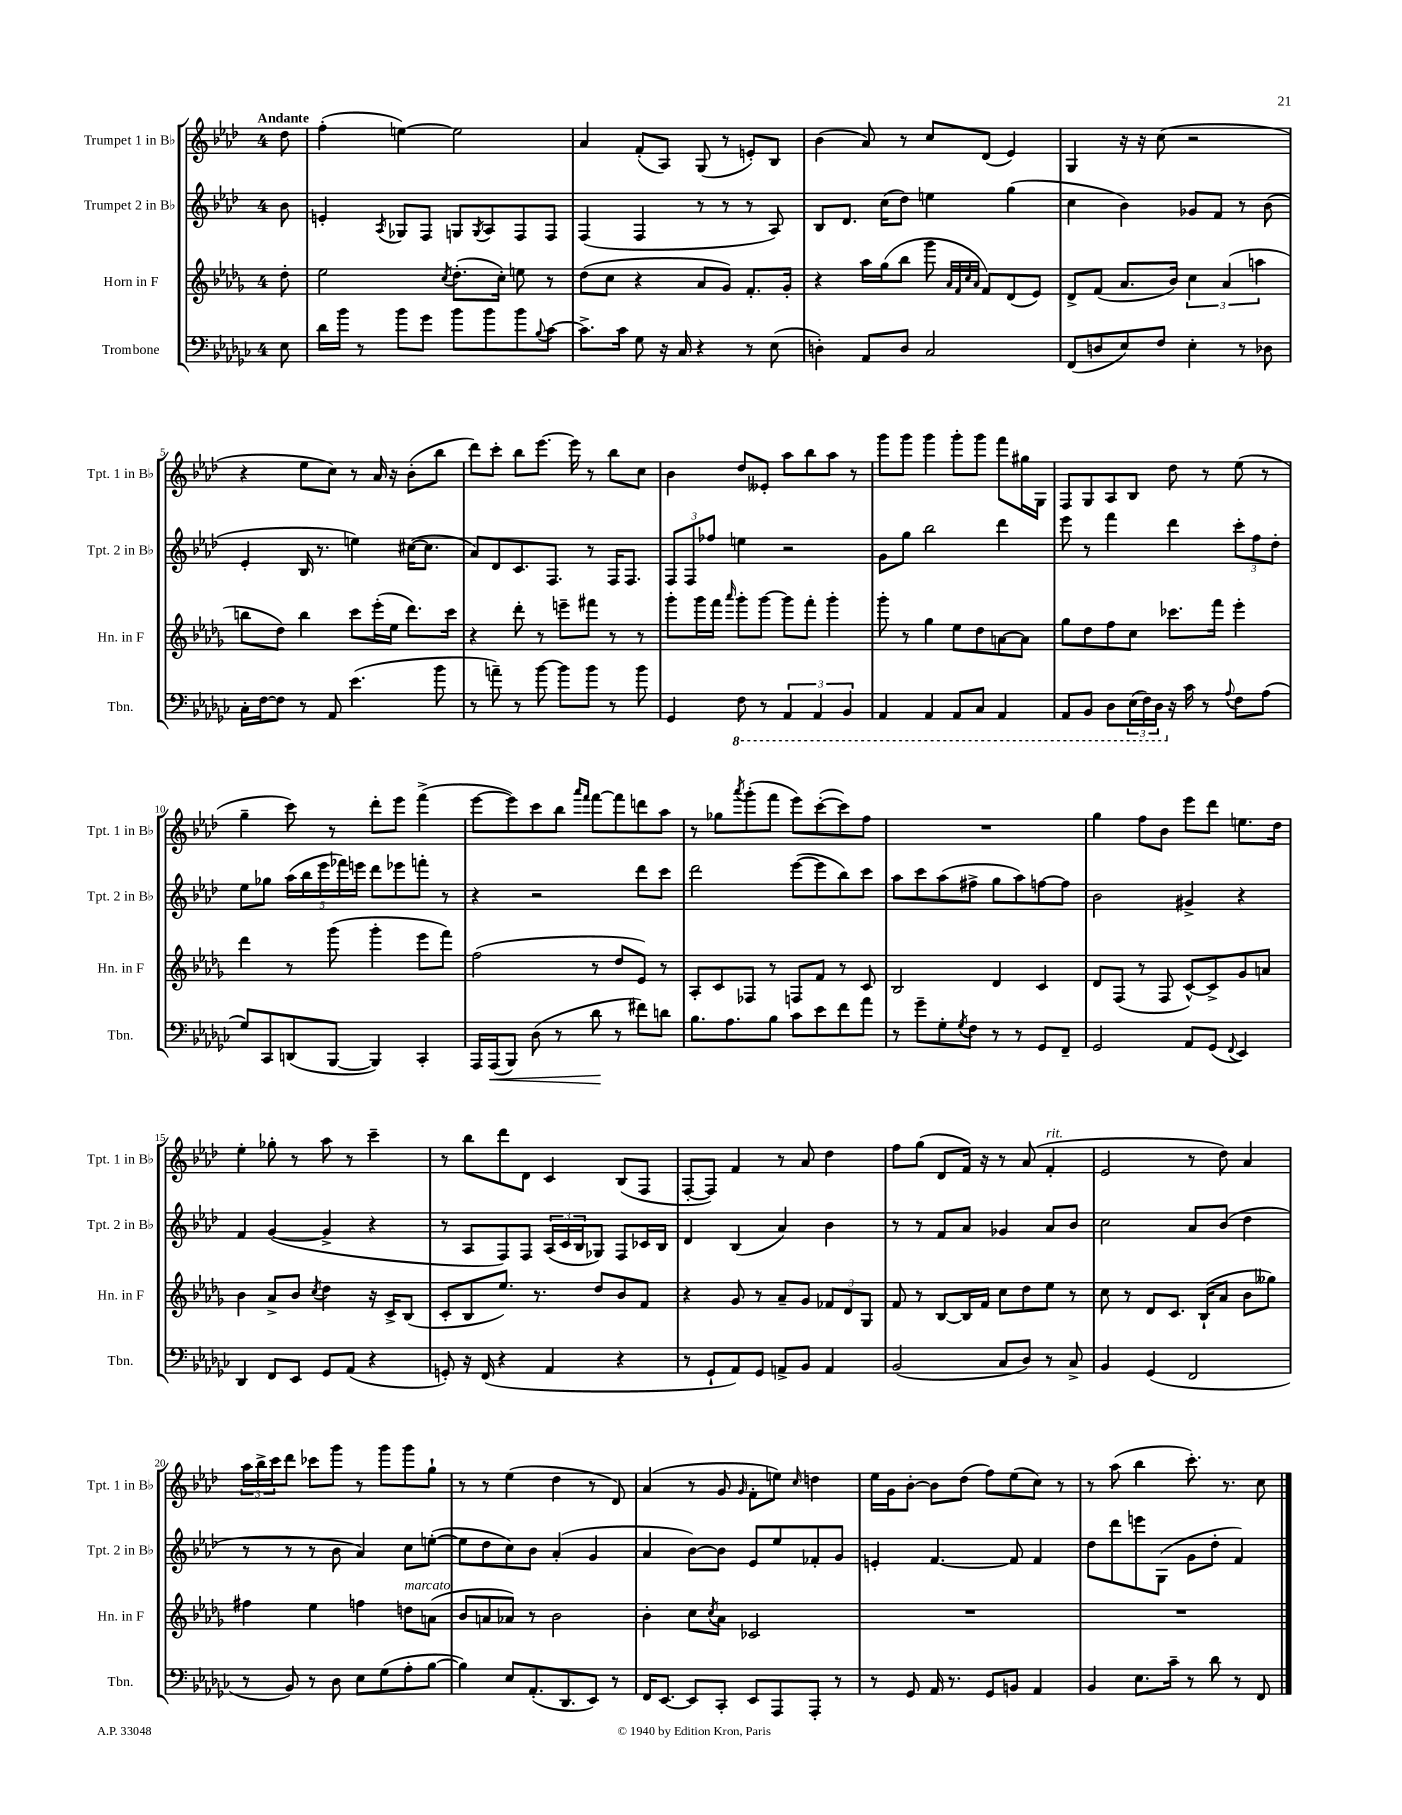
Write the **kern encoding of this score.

**kern	**dynam	**kern	**kern	**kern
*part4	*part4	*part3	*part2	*part1
*staff4	*staff4	*staff3	*staff2	*staff1
*I"Trombone	*	*I"Horn in F	*I"Trumpet 2 in B♭	*I"Trumpet 1 in B♭
*I'Tbn.	*	*I'Hn. in F	*I'Tpt. 2 in B♭	*I'Tpt. 1 in B♭
*clefF4	*	*clefG2	*clefG2	*clefG2
*k[b-e-a-d-g-c-]	*	*k[b-e-a-d-g-]	*k[b-e-a-d-]	*k[b-e-a-d-]
*M4/4	*	*M4/4	*M4/4	*M4/4
=	=	=	=	=
!	!	!	!	!LO:TX:a:B:t=Andante
8E-\	.	8dd-'\	8b-\	8dd-\
=1	=1	=1	=1	=1
16d-\LL	.	2ee-\	4en'/	(4ff'\
16b-\JJ	.	.	.	.
8r	.	.	.	.
.	.	.	8qA-/	.
8b-\L	.	.	8G-X/L	[4een\)
8g-\J	.	.	8F/J	.
.	.	8qcc/	.	.
8b-\L	.	(8.dd-'\L	8Gn/L	2ee\]
.	.	.	8qG/	.
8b-\	.	.	8A-/	.
.	.	16cc'\Jk)	.	.
8b-\	.	8een\	8F/	.
8qqB-/	.	.	.	.
[8c-\J	.	8r	8F/J	.
=2	=2	=2	=2	=2
8.c-^\L]	.	(8dd-\L	(4F/	4a-/
.	.	8cc\J	.	.
16c-\Jk	.	.	.	.
8G-\	.	4r	4F/	(8f'/L
16r	.	.	.	8A-/J)
16C-/	.	.	.	.
4r	.	8a-/L	8r	(8G/
.	.	8g-/J)	8r	8r
8r	.	8.f'/L	8r	8en'/L)
(8E-\	.	.	8A-/)	8B-/J
.	.	16g-'/Jk	.	.
=3	=3	=3	=3	=3
4Dn'\)	.	4r	8B-/L	(4b-\
.	.	.	8.d-/J	.
8AA-/L	.	16aa-\LL	.	8a-/)
.	.	(16gg-\J	(16cc\KL	.
8D/J	.	8bb-\J	8dd-\J)	8r
2C-/	.	8ggg-\	4een\	8cc/L
.	.	32qqa-/LLL	.	.
.	.	32qqf/	.	.
.	.	32qqcc/	.	.
.	.	32qqa-/JJJ	.	.
.	.	8f/L)	.	(8d-/J
.	.	(8d-/	(4gg\	4e-/)
.	.	8e-/J)	.	.
=4	=4	=4	=4	=4
(8FF/L	.	8d-^/L	4cc\	4G/
8Dn/	.	(8f/J	.	.
8E-/)	.	8.a-/L	4b-\)	16r
.	.	.	.	16r
8F/J	.	.	.	(8cc\
.	.	16b-/Jk)	.	.
4E-'\	.	6cc\	8g-X/L	2r
.	.	.	8f/J	.
.	.	(6a-/	.	.
8r	.	.	8r	.
.	.	6aan\	.	.
8D-X\	.	.	(8b-\	.
!!LO:LB:g=z
=5	=5	=5	=5	=5
16C-'\LL	.	8bbn\L	4e-'/	4r
[16F\J	.	.	.	.
8F\J]	.	8dd-\J)	.	.
8r	.	4bb\	16B-/	8ee-\L
.	.	.	8.r	.
8AA-/	.	.	.	8cc\J)
(4.e-\	.	8ccc\L	4een\)	8r
.	.	(16eee-'\L	.	16a-/
.	.	16ee-\JJ	.	16r
.	.	8.ddd-\L)	([16cc#X\KL	(8b-'\L
.	.	.	8.cc#\J]	.
8b-\	.	.	.	8bb-\J
.	.	16ccc\Jk	.	.
=6	=6	=6	=6	=6
8r	.	4r	8a-/L)	8ddd-\L)
8an~\)	.	.	8d-/	8ccc'\J
8r	.	8ddd-'\	8.c/	8bb-\L
[8b-\	.	8r	.	[8.eee-\J
.	.	.	8.F/J	.
8b-\L]	.	8eeen~\L	.	.
.	.	.	.	16eee-\]
8b-\J	.	8fff#X\J	8r	8r
8r	.	8r	16F/KL	8bb-\L
.	.	.	8.F/J	.
8b-\	.	8r	.	8cc\J
=7	=7	=7	=7	=7
4GG-/	.	8ggg-'\L	12F/L	4b-\
.	.	.	12F/	.
.	.	16ggg-\L	.	.
.	.	.	12ff-X/J	.
.	.	16fff\JJ	.	.
.	.	16qqaaa-/	.	.
*8ba	*	*	*	*
8FF\	.	8ggg-'\L	4een\	8dd-/L
8r	.	[8ggg-\J	.	8e--X'/J
6AAA-/	.	8ggg-\L]	2r	8aa-\L
.	.	8fff'\J	.	8bb-\
6AAA-/	.	.	.	.
.	.	4ggg-'\	.	8aa-\J
6BBB-/	.	.	.	.
.	.	.	.	8r
=8	=8	=8	=8	=8
4AAA-/	.	8ggg-'\	8g\L	8ggg\L
.	.	8r	8gg\J	8ggg\J
4AAA-/	.	4gg-\	2bb-\	4ggg\
8AAA-/L	.	8ee-\L	.	8ggg'\L
8CC-/J	.	8dd-\	.	8ggg\J
4AAA-/	.	[8an\	4ddd-\	8fff\L
.	.	8a\J]	.	16gg#X\L
.	.	.	.	16G\JJ
=9	=9	=9	=9	=9
8AAA-/L	.	8gg-\L	8eee-\	8F/L
8BBB-/J	.	8dd-\	8r	8G/
8DD-\L	.	8ff\	4fff\	8A-/
(24EE-\L	.	8cc\J	.	8B-/J
24FF\)	.	.	.	.
24DD-\JJ	.	.	.	.
*X8ba	*	*	*	*
16r	.	8.ccc-X\L	4ddd-\	8dd-\
16c-\	.	.	.	.
8r	.	.	.	8r
.	.	16fff\Jk	.	.
8qqA-/	.	.	.	.
8F\L	.	4eee-'\	12ccc'\L	(8ee-\
.	.	.	12ff\	.
(8A-\J	.	.	.	8r
.	.	.	12dd-'\J	.
!!LO:LB:g=z
=10	=10	=10	=10	=10
8G-/L)	.	4ddd-\	8ee-\L	4gg~\
8CC-/	.	.	8gg-X\J	.
(8DDn/	.	8r	(20aa-\LL	8ccc\)
.	.	.	20bb-\	.
.	.	.	20eee-\	.
[8BBB-/J	.	(8ggg-\	.	8r
.	.	.	20fff-X\)	.
.	.	.	20eeen\JJ	.
4BBB-/])	.	4ggg-'\	8ddd-\L	8ddd-'\L
.	.	.	8eee-X\	8eee-\J
4CC-'/	.	8eee-\L	8fffn'\J	(4fff^\
.	.	8fff\J)	8r	.
=11	=11	=11	=11	=11
16AAA-/LL	.	(2ff\	4r	[8eee-\L
!	!LO:HP:b	!	!	!
(16AAA-/J	<	.	.	.
8BBB-/J)	.	.	.	8eee-\])
(8D-\	.	.	2r	8ccc\
8r	.	.	.	8bb-\J
.	.	.	.	16qqaaa-/LL
.	.	.	.	16qqfff/JJ
8d-\	.	8r	.	[8fff\L
8r	[	8dd-/L	.	8fff\]
8f#X\L)	.	8e-/J)	8ddd-\L	8dddn\
8dn\J	.	8r	8ccc\J	8aa-\J
=12	=12	=12	=12	=12
8.B-\L	.	8A-'/L	2ddd-\	8r
.	.	8c/	.	8gg-X\L
8.A-\	.	.	.	.
.	.	.	.	8qaaa-/
.	.	8F-X/J	.	(8ggg'\
8B-\J	.	8r	.	8fff\J
8c-\L	.	8Fn/L	([8eee-\L	8eee-\L)
8e-\	.	8f/J	8eee-\]	([8ccc'\
8f\	.	8r	8bb-\)	8ccc\])
8a-\J	.	8c/	8ccc\J	8ff\J
=13	=13	=13	=13	=13
8r	.	2B-/	8aa-\L	1r
8g-~\L	.	.	8ccc\	.
8G-'\	.	.	(8aa-\	.
8qG-/	.	.	.	.
8F\J	.	.	8ff#X^\J	.
8r	.	4d-/	8gg\L	.
8r	.	.	8aa-\)	.
8GG-/L	.	4c/	[8ffn\	.
8FF~/J	.	.	8ff\J]	.
=14	=14	=14	=14	=14
2GG-/	.	8d-/L	2b-\	4gg\
.	.	(8F/J	.	.
.	.	8r	.	8ff\L
.	.	8F/	.	8b-\J
8AA-/L	.	[8c^^/L)	4g#X^/	8eee-\L
(8GG-/J	.	8c^/]	.	8ddd-\J
8qqFF/	.	.	.	.
4EE-/)	.	8g-/	4r	8.een\L
.	.	8an/J	.	.
.	.	.	.	16dd-\Jk
!!LO:LB:g=z
=15	=15	=15	=15	=15
4DD-/	.	4b-\	4f/	4ee-'\
8FF/L	.	8a-^/L	([4g/	8gg-X'\
8EE-/J	.	8b-/J	.	8r
.	.	8qcc/	.	.
8GG-/L	.	4dd-\	4g^/]	8aa-\
(8AA-/J	.	.	.	8r
4r	.	16r	4r	4ccc~\
.	.	16c^/KL	.	.
.	.	(8B-/J	.	.
=16	=16	=16	=16	=16
8GGn'/)	.	8c'/L	8r	8r
16r	.	8B-/	8A-/L	8bb-\L
(16FF/	.	.	.	.
4r	.	8.ee-/J)	8F/)	8ddd-\
.	.	.	8F/J	8d-\J
.	.	8.r	.	.
4AA-/	.	.	(24A-/LL	4c/
.	.	.	24c/	.
.	.	.	24B-/J	.
.	.	8dd-/L	8G-X/J)	.
4r	.	8b-/	8F/L	(8B-/L
.	.	8f/J	16c-X/L	8F/J
.	.	.	16B-/JJ	.
=17	=17	=17	=17	=17
8r	.	4r	4d-/	[8F'/L
8GG-`/L	.	.	.	8F/J])
8AA-/)	.	8g-/	(4B-/	4f/
8GG-/J	.	8r	.	.
8AAn^/L	.	8a-~/L	4a-/)	8r
8BB-/J	.	8g-/J	.	8a-/
4AA/	.	12f-X/L	4b-\	4dd-\
.	.	12d-/	.	.
.	.	12G-/J	.	.
=18	=18	=18	=18	=18
(2BB-/	.	8f/	8r	8ff\L
.	.	8r	8r	(8gg\J
.	.	[8B-/L	8f/L	8d-/L
.	.	16B-/L]	8a-/J	16f/Jk)
.	.	16f/JJ	.	16r
8C-/L	.	8cc\L	4g-X/	8r
8D-/J)	.	8dd-\	.	(8a-/
!	!	!	!	!LO:TX:a:i:t=rit.
8r	.	8ee-\J	8a-/L	4f'/
8C-^/	.	8r	8b-/J	.
=19	=19	=19	=19	=19
4BB-/	.	8cc\	2cc\	2e-/
.	.	8r	.	.
(4GG-/	.	8d-/L	.	.
.	.	8.c/J	.	.
2FF/	.	.	8a-/L	8r
.	.	(16B-`/KL	.	.
.	.	8a-/J	(8b-/J	8dd-\)
.	.	8b-\L	4dd-\	4a-/
.	.	8gg--X\J)	.	.
!!LO:LB:g=z
=20	=20	=20	=20	=20
8r	.	4ff#X\	8r	24aa-\LL
.	.	.	.	24bb-^\
.	.	.	.	24ccc\J
8BB-/)	.	.	8r	8ddd-\J
8r	.	4ee-\	8r	8ccc-X\L
8D-\	.	.	8b-\	8ggg\J
8E-\L	.	4ffn\	4a-/)	8r
(8G-\	.	.	.	8ggg\L
!	!	!LO:TX:a:i:t=marcato	!	!
8A-'\	.	8ddn\L	8cc\L	8ggg\
[8B-\J	.	(8an\J	([8een'\J	8gg`\J
=21	=21	=21	=21	=21
4B-\])	.	8b-/L	8ee\L]	8r
.	.	8an/	8dd-\	8r
8E-/L	.	8a-X/J)	8cc\)	(4ee-\
(8.AA-'/	.	8r	8b-\J	.
.	.	2b-\	(4a-'/	4dd-\
8.DD-/	.	.	.	.
8EE-/J)	.	.	4g/	8r
8r	.	.	.	8d-/)
=22	=22	=22	=22	=22
16FF/KL	.	4b-'\	4a-/	(4a-/
[8.EE-/J	.	.	.	.
8EE-/L]	.	8cc\L	[8b-\L)	8r
.	.	8qcc/	.	.
8CC-'/J	.	8a-\J	8b-\J]	8g/
.	.	.	.	16qqg/
8EE-/L	.	2c-X/	8e-/L	8f'\L
8AAA-/	.	.	8ee-/	8een\J)
.	.	.	.	16qqcc/
8AAA-'/J	.	.	8f-X'/	4ddn\
8r	.	.	8g/J	.
=23	=23	=23	=23	=23
8r	.	1r	4en'/	16ee-\LL
.	.	.	.	16g\J
8GG-/	.	.	.	[8b-'\J
16AA-/	.	.	[4.f/	8b-\L]
8.r	.	.	.	.
.	.	.	.	(8dd-\J
8GG-/L	.	.	.	8ff\L)
8BBn/J	.	.	8f/]	(8ee-\
4AA-/	.	.	4f/	8cc\J)
.	.	.	.	8r
=24	=24	=24	=24	=24
4BB-/	.	1r	8dd-\L	8r
.	.	.	8ddd-\	(8aa-\
8.E-\L	.	.	8eeen\	4bb-\
.	.	.	(8G\J	.
16c-~\Jk	.	.	.	.
8r	.	.	8g\L	8.ccc'\)
8d-\	.	.	8dd-'\J	.
.	.	.	.	8.r
8r	.	.	4f/)	.
8FF/	.	.	.	8cc\
==	==	==	==	==
*-	*-	*-	*-	*-
